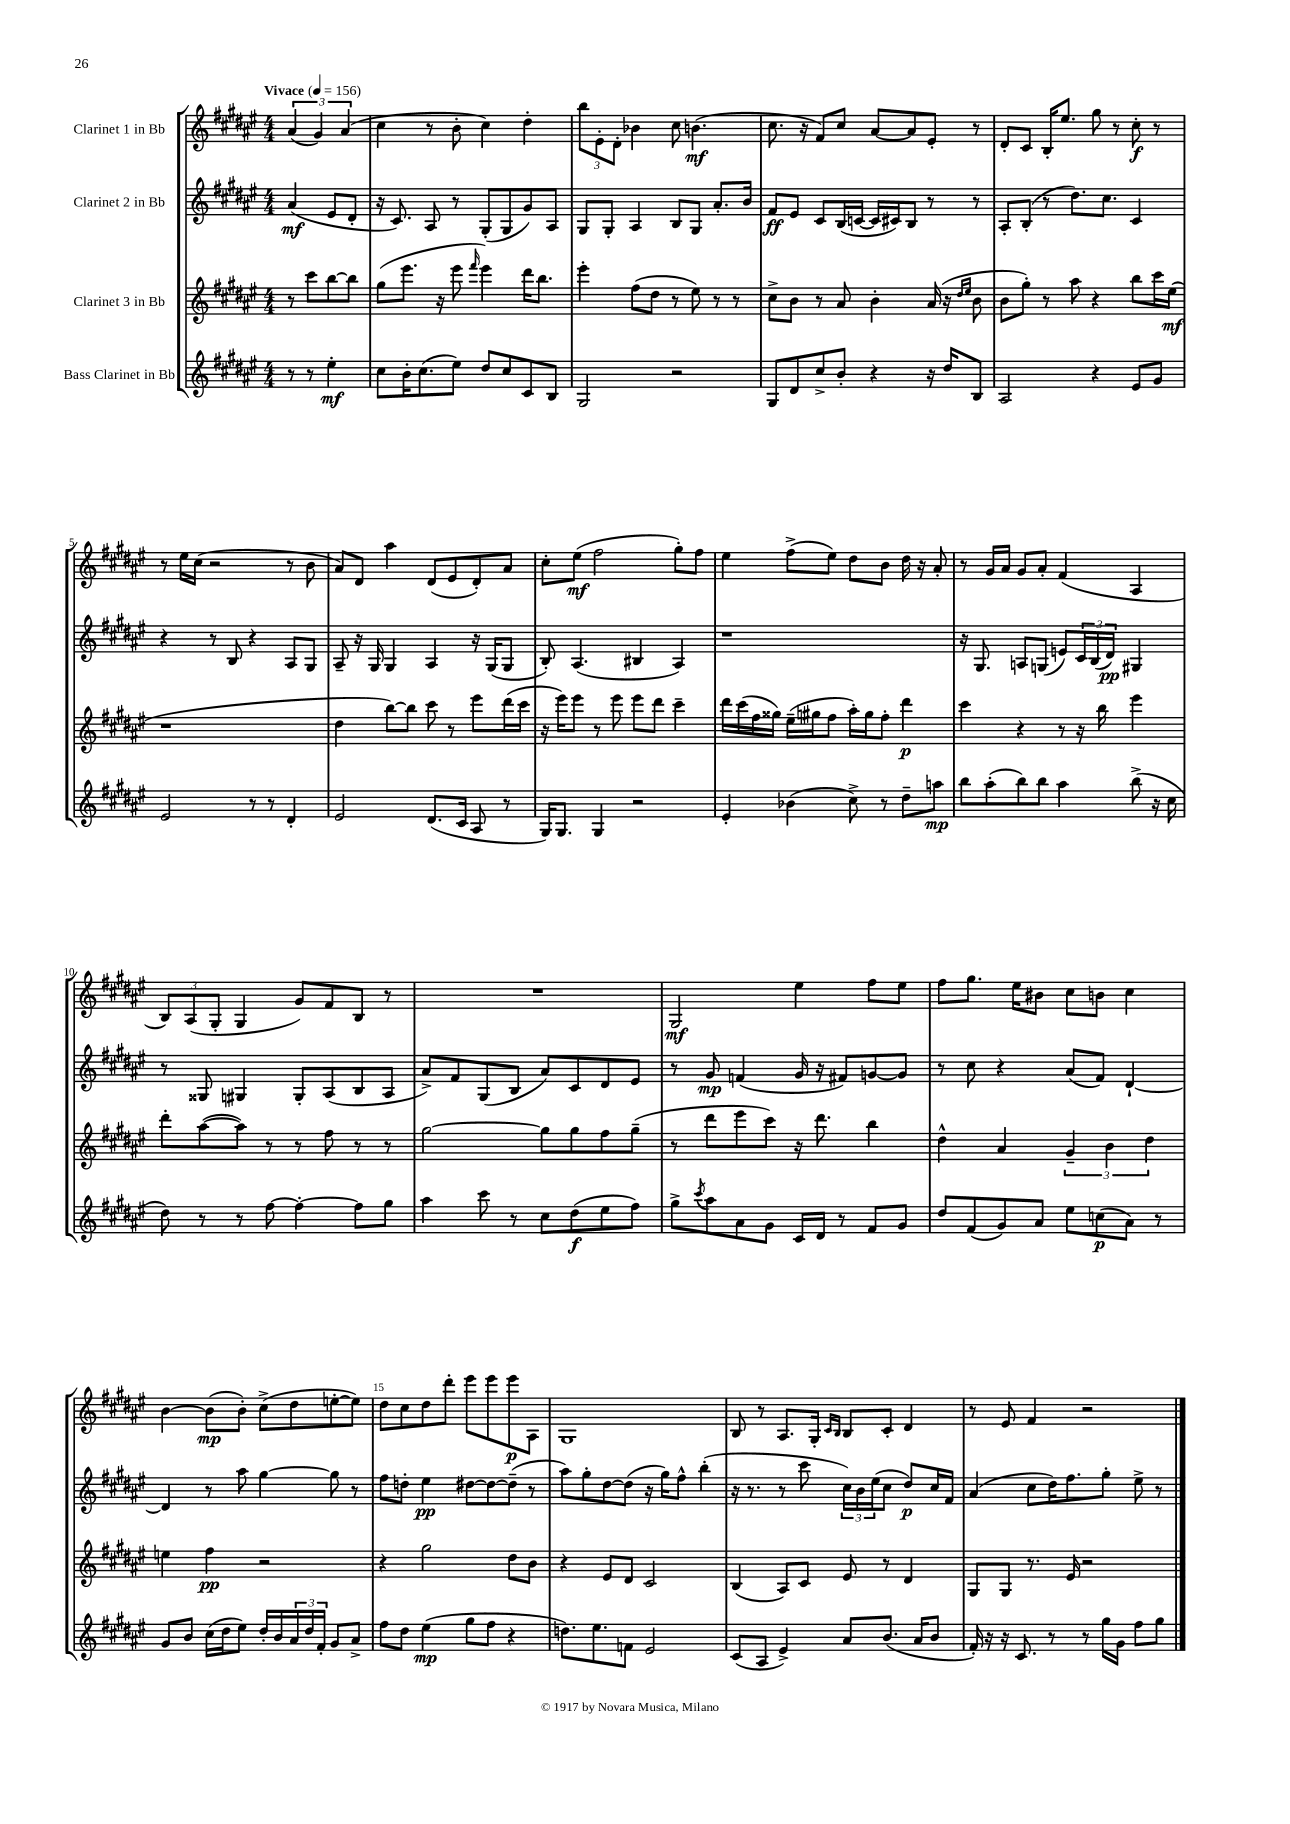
<<
\new StaffGroup <<
\new Staff = "s0" \with { instrumentName = "Clarinet 1 in Bb" } {
    \clef treble \key fis \major \numericTimeSignature \time 4/4 \partial 2 \tempo "Vivace" 4 = 156
    \tuplet 3/2 { ais'4( gis'4) ais'4( } |
    cis''4 r8 b'8-. cis''4) dis''4-. |
    \tuplet 3/2 { b''8 eis'8-. dis'8-. } bes'4 cis''8 b'4.\mf( |
    cis''8. r16 fis'8) cis''8 ais'8~ ais'8 eis'8-. r8 |
    dis'8-. cis'8 b16-. eis''8. gis''8 r8 cis''8-.\f r8 |
    r8 eis''16 cis''16( r2 r8 b'8 |
    ais'8) dis'8 ais''4 dis'8( eis'8 dis'8-.) ais'8 |
    cis''8-. eis''8\mf( fis''2 gis''8-.) fis''8 |
    eis''4 fis''8->( eis''8) dis''8 b'8 dis''16 r16 ais'8-. |
    r8 gis'16 ais'16 gis'8 ais'8-. fis'4( ais4 |
    \tuplet 3/2 { b8) ais8( gis8-. } gis4 gis'8) fis'8 b8 r8 |
    R1 |
    gis2\mf eis''4 fis''8 eis''8 |
    fis''8 gis''8. eis''16 bis'8 cis''8 b'8 cis''4 |
    b'4~ b'8\mp( b'8-.) cis''8->( dis''8 e''8~-. e''8) |
    dis''8 cis''8 dis''8 dis'''8-. eis'''8 eis'''8 eis'''8\p ais8 |
    gis1 |
    b8 r8 ais8. gis16-. \grace { cis'16 b16 } b8 cis'8-. dis'4 |
    r8 eis'8 fis'4 r2 \bar "|." |
}
\new Staff = "s1" \with { instrumentName = "Clarinet 2 in Bb" } {
    \clef treble \key fis \major \numericTimeSignature \time 4/4 \partial 2
    ais'4\mf( eis'8 dis'8-. |
    r16 cis'8.) ais8 r8 gis8-.( gis8 gis'8) ais8 |
    gis8 gis8-. ais4 b8 gis8 ais'8.-. b'16 |
    fis'8\ff eis'8 cis'8 b16( c'16~ c'16 cis'16) b8 r8 r8 |
    ais8-. b8-.( r8 dis''8.) cis''8. cis'4 |
    r4 r8 b8 r4 ais8 gis8 |
    ais8-- r16 gis16 gis4 ais4 r16 gis16( gis8 |
    b8-.) ais4.( bis4 ais4) |
    r1 |
    r16 gis8. a8 g8( e'8) \tuplet 3/2 { cis'16 b16( dis'16\pp) } gis4 |
    r8 gisis8 gis4 gis8-. ais8( b8 ais8 |
    ais'8->) fis'8 gis8( b8 ais'8) cis'8 dis'8 eis'8 |
    r8 gis'8\mp f'4( gis'16 r16 fis'8) g'8~ g'8 |
    r8 cis''8 r4 ais'8( fis'8) dis'4~-! |
    dis'4 r8 ais''8 gis''4~ gis''8 r8 |
    fis''8 d''8-. eis''4\pp dis''8~ dis''8~ dis''8--( r8 |
    ais''8) gis''8-. dis''8~ dis''8( r16 gis''16) fis''8-^ b''4-.( |
    r16 r8. r8 cis'''8 \tuplet 3/2 { cis''16) b'16 eis''16( } cis''8 dis''8\p) cis''16 fis'16 |
    ais'4( cis''8 dis''16) fis''8. gis''8-. eis''8-> r8 \bar "|." |
}
\new Staff = "s2" \with { instrumentName = "Clarinet 3 in Bb" } {
    \clef treble \key fis \major \numericTimeSignature \time 4/4 \partial 2
    r8 cis'''8 b''8~ b''8 |
    gis''8( eis'''8. r16 eis'''8 \grace { fis'''16 } eis'''4) dis'''16 b''8. |
    eis'''4-. fis''8( dis''8 r8 eis''8) r8 r8 |
    cis''8-> b'8 r8 ais'8 b'4-. ais'16( r16 \grace { dis''16 eis''16 } b'8 |
    b'8 gis''8-.) r8 ais''8 r4 b''8 cis'''16 eis''16\mf( |
    r1 |
    dis''4 b''8~) b''8 cis'''8 r8 eis'''8 dis'''16( cis'''16 |
    r16 eis'''16) eis'''8 r8 eis'''8 eis'''8 dis'''8 cis'''4-- |
    dis'''16 cis'''16( fis''16 gisis''16) eis''16--( gis''16 fis''8 ais''16-.) gis''16 fis''8-. dis'''4\p |
    cis'''4 r4 r8 r16 b''16 eis'''4 |
    dis'''8-. ais''8~( ais''8) r8 r8 fis''8 r8 r8 |
    gis''2~ gis''8 gis''8 fis''8 gis''8--( |
    r8 dis'''8 eis'''8 cis'''8) r16 dis'''8. b''4 |
    dis''4-^ ais'4 \tuplet 3/2 { gis'4-- b'4 dis''4 } |
    e''4 fis''4\pp r2 |
    r4 gis''2 dis''8 b'8 |
    r4 eis'8 dis'8 cis'2 |
    b4( ais8) cis'8 eis'8 r8 dis'4 |
    gis8 gis8 r8. eis'16 r2 \bar "|." |
}
\new Staff = "s3" \with { instrumentName = "Bass Clarinet in Bb" } {
    \clef treble \key fis \major \numericTimeSignature \time 4/4 \partial 2
    r8 r8 eis''4-.\mf |
    cis''8 b'16-. cis''8.( eis''8) dis''8 cis''8 cis'8 b8 |
    gis2 r2 |
    gis8 dis'8 cis''8-> b'8-. r4 r16 dis''16 b8 |
    ais2 r4 eis'8 gis'8 |
    eis'2 r8 r8 dis'4-. |
    eis'2 dis'8.( cis'16 ais8 r8 |
    gis16) gis8. gis4 r2 |
    eis'4-. bes'4( cis''8->) r8 dis''8-- a''8\mp |
    b''8 ais''8-.( b''8) b''8 ais''4 b''8->( r16 cis''16 |
    dis''8) r8 r8 fis''8~ fis''4~-. fis''8 gis''8 |
    ais''4 cis'''8 r8 cis''8 dis''8\f( eis''8 fis''8) |
    gis''8-> \acciaccatura { cis'''8 } ais''8 ais'8 gis'8 cis'16 dis'16 r8 fis'8 gis'8 |
    dis''8 fis'8( gis'8) ais'8 eis''8 c''8\p( ais'8) r8 |
    gis'8 b'8 cis''16( dis''16 eis''8) dis''16-. b'16 \tuplet 3/2 { ais'16 dis''16 fis'16-. } gis'8 ais'8-> |
    fis''8 dis''8 eis''4\mp( gis''8 fis''8 r4 |
    d''8.) eis''8. f'8 eis'2 |
    cis'8( ais8 eis'4->) ais'8 b'8.( ais'16 b'8 |
    fis'16-.) r16 r16 cis'8. r8 r8 gis''16 gis'16 fis''8 gis''8 \bar "|." |
}
>>
>>
\layout { \context { \Score \override BarNumber.break-visibility = ##(#f #t #t) barNumberVisibility = #(every-nth-bar-number-visible 5) } }
